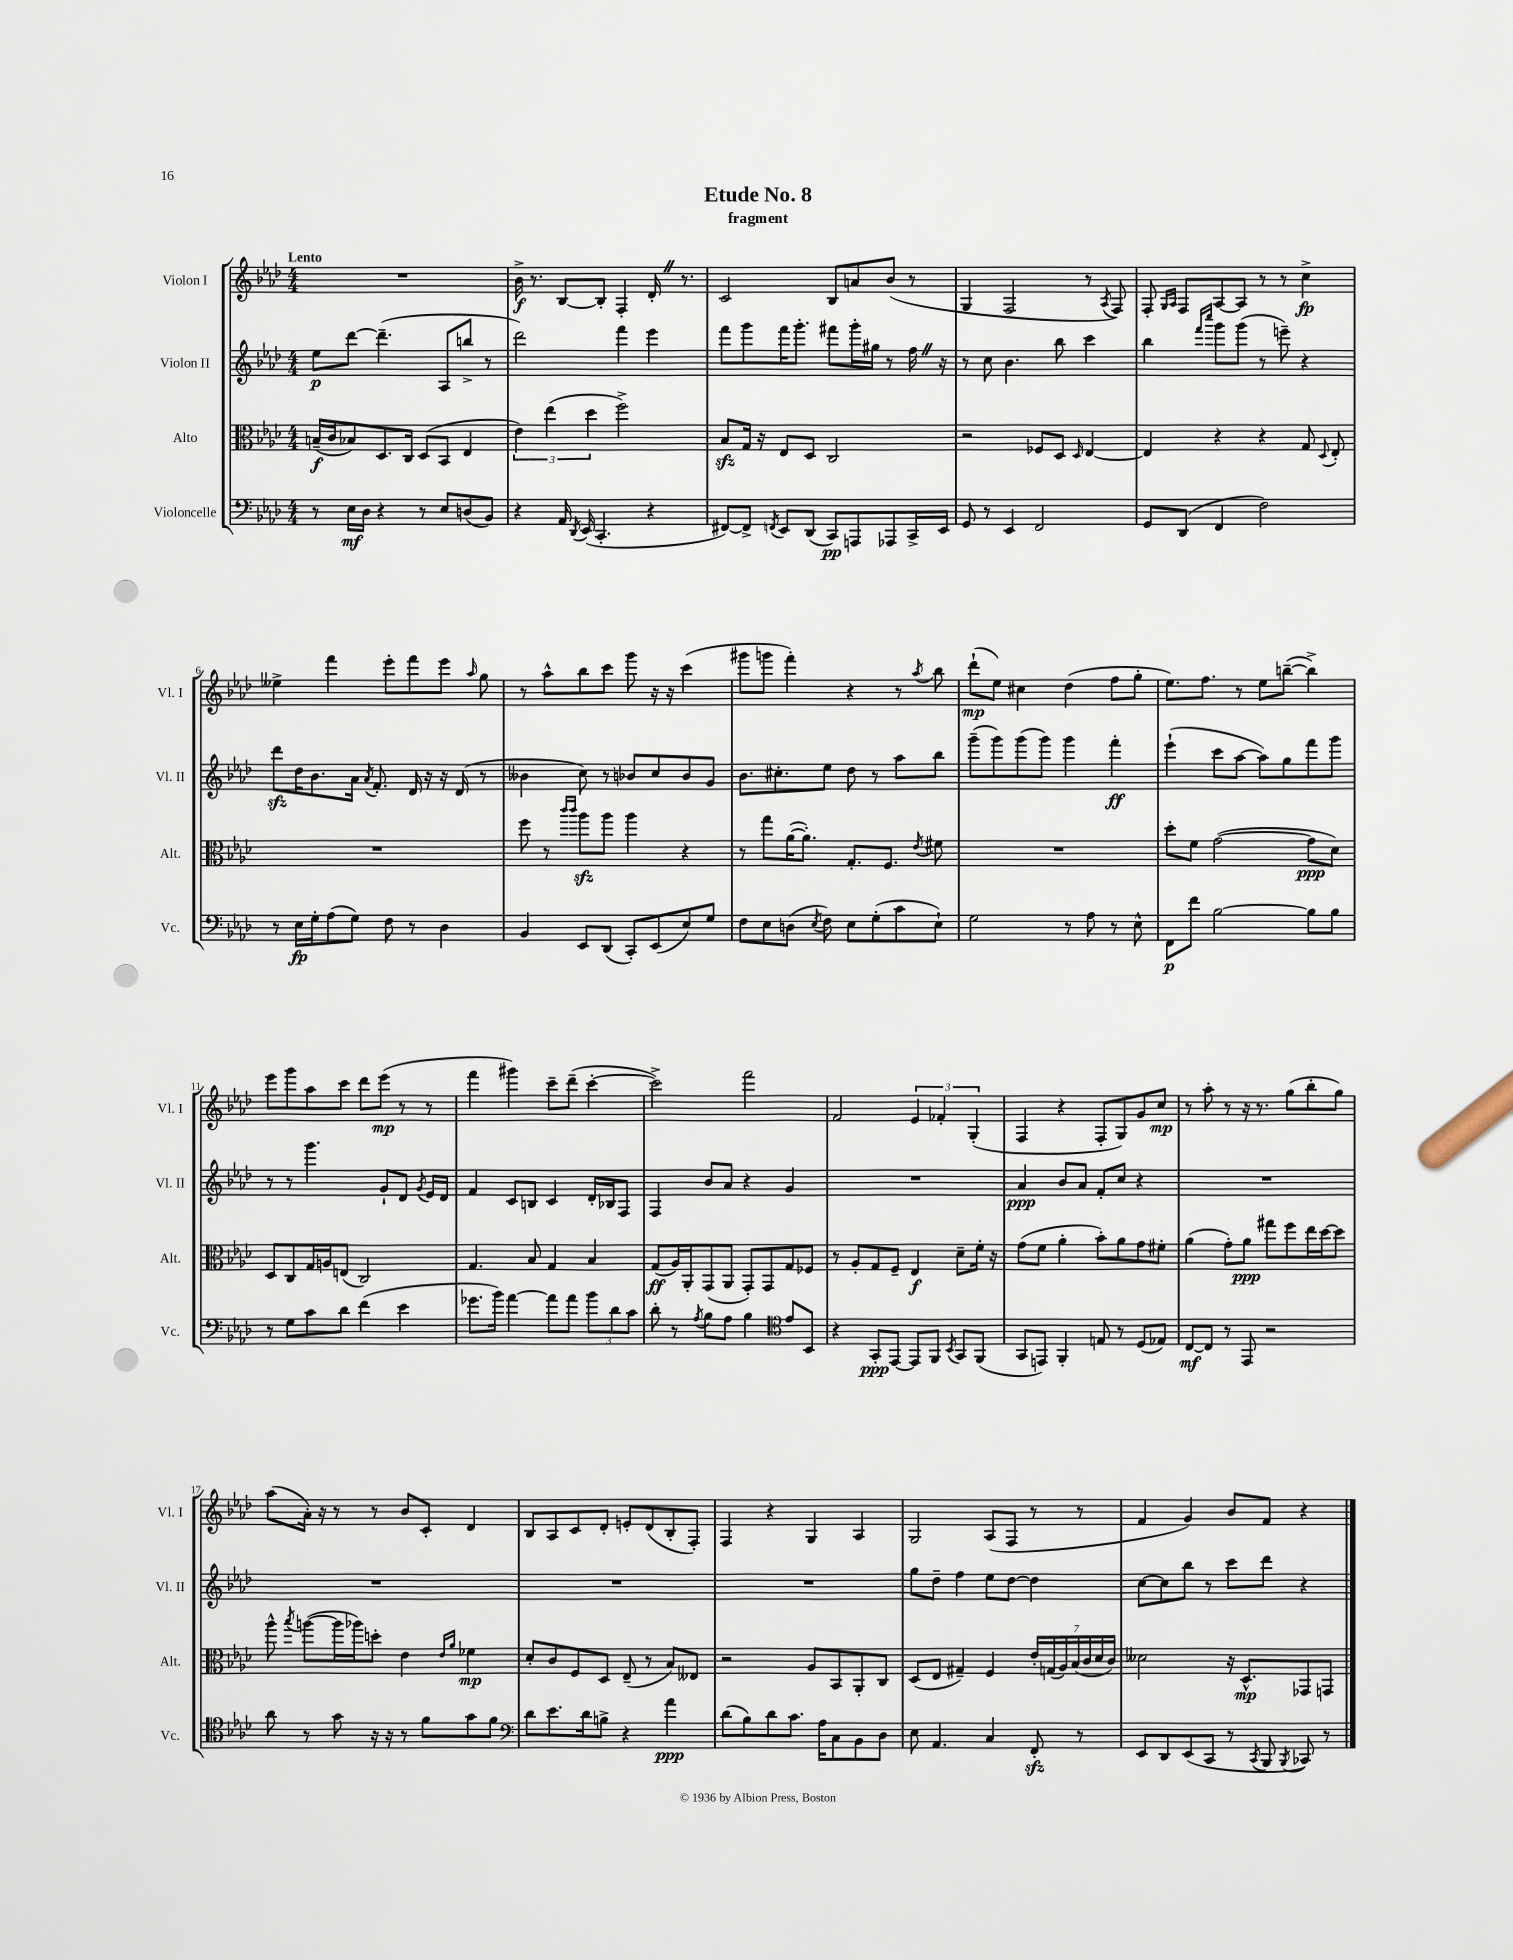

**kern	**kern	**kern	**kern
*staff4	*staff3	*staff2	*staff1
*clefF4	*clefC3	*clefG2	*clefG2
*k[b-e-a-d-]	*k[b-e-a-d-]	*k[b-e-a-d-]	*k[b-e-a-d-]
*M4/4	*M4/4	*M4/4	*M4/4
8r	(16B~	8ee-	1r
.	16c	.	.
16E-	8B-)	[8ddd-	.
16D-	.	.	.
4r	8.D-	(4.ddd-~]	.
.	16C	.	.
8r	(8D-	.	.
8E-	8BB-	8A-	.
(8D	4E-	8bb^	.
8BB-)	.	8r	.
=	=	=	=
4r	6e-)	2ddd-)	16b-^
.	.	.	8.r
.	(6ee-	.	.
16AA-	.	.	[8B-
8qDD-	.	.	.
(16EE-	.	.	.
.	6dd-	.	.
4.CC'	.	.	8B-']
.	2ff^)	4fff	4F'
4r	.	4eee-	16d-'
.	.	.	8.r
=	=	=	=
[8FF#)	8B-	8fff	2c
8FF#^]	16G	8ggg	.
.	16r	.	.
8qFF	.	.	.
8EE-	8E-	16fff	.
.	.	8.ggg'	.
(8DD-	8D-	.	.
8CC)	2C	8fff#	8B-
8AAA	.	16ggg'	8a
.	.	16gg#	.
8AAA-	.	8r	(8b-
16CC^	.	16ff	8r
16EE-	.	16r	.
=	=	=	=
8GG	2r	8r	4G
8r	.	8cc	.
4EE-	.	4.b-	2F
2FF	8F-	.	.
.	8D-	8bb-	.
.	16qqD-	.	.
.	[4E-	4ccc	8r
.	.	.	8qA-
.	.	.	8F)
=	=	=	=
8GG	4E-]	4bb-	8F'
.	.	.	16qqG
.	.	.	16qqA-
(8DD-	.	.	8F
.	.	16qqfff	.
.	.	16qqcccc	.
4FF	4r	8ggg	[8A-
.	.	(8ggg	8A-]
2F)	4r	8r	8r
.	.	8eee~)	8r
.	8G	4r	4cc^
.	8qqD-	.	.
.	8E-'	.	.
=	=	=	=
8r	1r	8ddd-	4ee--^
16E-	.	16dd-	.
16G'	.	8.b-	.
(8A-	.	.	4fff
8G)	.	16a-	.
.	.	8qa-	.
.	.	8.f'	.
8F	.	.	8eee-'
8r	.	16d-	8fff
.	.	16r	.
4D-	.	16r	8eee-
.	.	(16d-	.
.	.	.	16qqaa-
.	.	8r	8gg
=	=	=	=
4BB-	8ff	4b--	8r
.	8r	.	8aa-^^
.	16qqccc	.	.
.	16qqccc	.	.
8EE-	8aa-	8cc)	8bb-
(8DD-	8aa-	8r	8ccc
8CC')	4aa-	8b-	8ggg
(8EE-	.	8cc	16r
.	.	.	16r
8E-)	4r	8b-	(4ccc
8G	.	8g	.
=	=	=	=
8F	8r	8.b-	8ggg#
8E-	8gg	.	8ggg
.	.	8.cc#'	.
(8D	([16a-	.	4fff')
.	8.a-'])	.	.
8qE-	.	.	.
8F)	.	8ee-	.
8E-	8.G'	8dd-	4r
(8G'	.	8r	.
.	8.F	.	.
8c	.	8aa-	8r
.	8qe-	.	8qaa-
8E-`)	8f#	8bb-	8bb-
=	=	=	=
2G	1r	(8ggg~	(8ddd-`
.	.	8ggg)	8ee-)
.	.	(8ggg	4cc#
.	.	8ggg)	.
8r	.	4ggg	(4dd-
8A-	.	.	.
8r	.	4fff'	8ff
8E-^^	.	.	8gg'
=	=	=	=
8FF	8dd-'	(4eee-`	8.ee-)
8f	8f	.	.
.	.	.	8.ff
[2B-	([2g	8ccc	.
.	.	[8aa-	8r
.	.	8aa-])	8ee-
.	.	8gg	([8bb~
8B-]	8g]	8fff	4bb^])
8B-	8d-)	8ggg	.
=	=	=	=
8r	8D-	8r	8eee-
8G	8C	8r	8ggg
8c	16G	4.ggg	8aa-
.	16A	.	.
8d-	(8E	.	8ccc
(4f	2C)	.	8ddd-
.	.	8g`	(8eee-
4e-	.	8d-	8r
.	.	8qg	.
.	.	16e-	8r
.	.	16d-	.
=	=	=	=
8.g-	4.G	4f	4fff
16b-)	.	.	.
[4a-	.	8c	4ggg#)
.	8B-	8B	.
8a-]	4G	4c	8ccc~
8a-	.	.	(8ddd-~
12b-	4B-	16d-'	[4ccc'
.	.	16B-	.
12d-	.	.	.
.	.	8F	.
12c	.	.	.
=	=	=	=
8d-'	(8G	4F	2ccc^])
8r	16A-)	.	.
.	16AA-'	.	.
8qA-	.	.	.
8B-	(8GG	8b-	.
8A-	8AA-	8a-	.
4B-	8GG')	4r	2fff
.	8GG	.	.
*clefC4	*	*	*
8e-	8G	4g	.
8BB-	8F-	.	.
=	=	=	=
4r	8r	1r	2f
.	8A-'	.	.
8GG'	8G	.	.
[8EE-	8F~	.	.
8EE-]	4E-	.	6e-
8FF	.	.	.
.	.	.	6f-'
8qBB-	.	.	.
8GG	8d-~	.	.
.	.	.	(6G'
(8FF	16f'	.	.
.	16r	.	.
=	=	=	=
8GG	(8g	4a-	4F
8EE)	8f	.	.
4FF'	4a-'	8b-	4r
.	.	8a-	.
8E	8b-')	8f'	8F'
8r	8a-	8cc	8G)
(8D-	8g	4r	8g
8E-)	8f#'	.	8cc
=	=	=	=
[8C	(4a-	1r	8r
8C]	.	.	8aa-'
8r	8g')	.	8r
8EE-	8a-	.	16r
.	.	.	8.r
2r	8gg#	.	.
.	8ff	.	(8gg
.	16ee-	.	8bb-'
.	[16dd-	.	.
.	8dd-]	.	8gg)
=	=	=	=
8a-	8aa-^^	1r	(8aa-
.	8qbb-	.	.
8r	([8aa	.	16a-')
.	.	.	16r
8g	16aa]	.	8r
.	16aa-)	.	.
16r	8dd'	.	8r
16r	.	.	.
8r	4e-	.	8b-
8f	.	.	8c'
.	16qqe-	.	.
.	16qqa-	.	.
8g	4f-	.	4d-
8f	.	.	.
=	=	=	=
*clefF4	*	*	*
8d-	8d-'	1r	8B-
8.e-	8c	.	8A-
.	8F	.	8c
16d-	.	.	.
8B^	8D-	.	8d-'
4r	(8E-~	.	8e'
.	8r	.	(8d-
4a-	8B-)	.	8B-'
.	8E--	.	8F')
=	=	=	=
(8d-	2r	1r	4F
8B-)	.	.	.
8d-	.	.	4r
8.c	.	.	.
.	8A-	.	4G
16A-	.	.	.
8C	8BB-	.	.
8BB-	8AA-'	.	4A-
8D-	8C	.	.
=	=	=	=
8E-	(8D-	8gg	2G
4.AA-	8E-	8dd-~	.
.	4G#~)	4ff	.
4C	4F	8ee-	(8A-
.	.	[8dd-	8F
8FF'	28e-'	4dd-]	8r
.	(28G	.	.
.	28A-)	.	.
.	(28B-	.	.
8r	.	.	8r
.	28c	.	.
.	28d-	.	.
.	28c)	.	.
=	=	=	=
8EE-	2d--	[8cc	4f
8DD-	.	8cc]	.
(8EE-	.	8bb-	4g)
8CC	.	8r	.
8r	16r	8ccc	8b-
.	8.D-^^	.	.
8qCC	.	.	.
8BBB-	.	8ddd-	8f
8qBBB-	.	.	.
8CC-)	8GG-	4r	4r
8r	8GG	.	.
==	==	==	==
*-	*-	*-	*-
